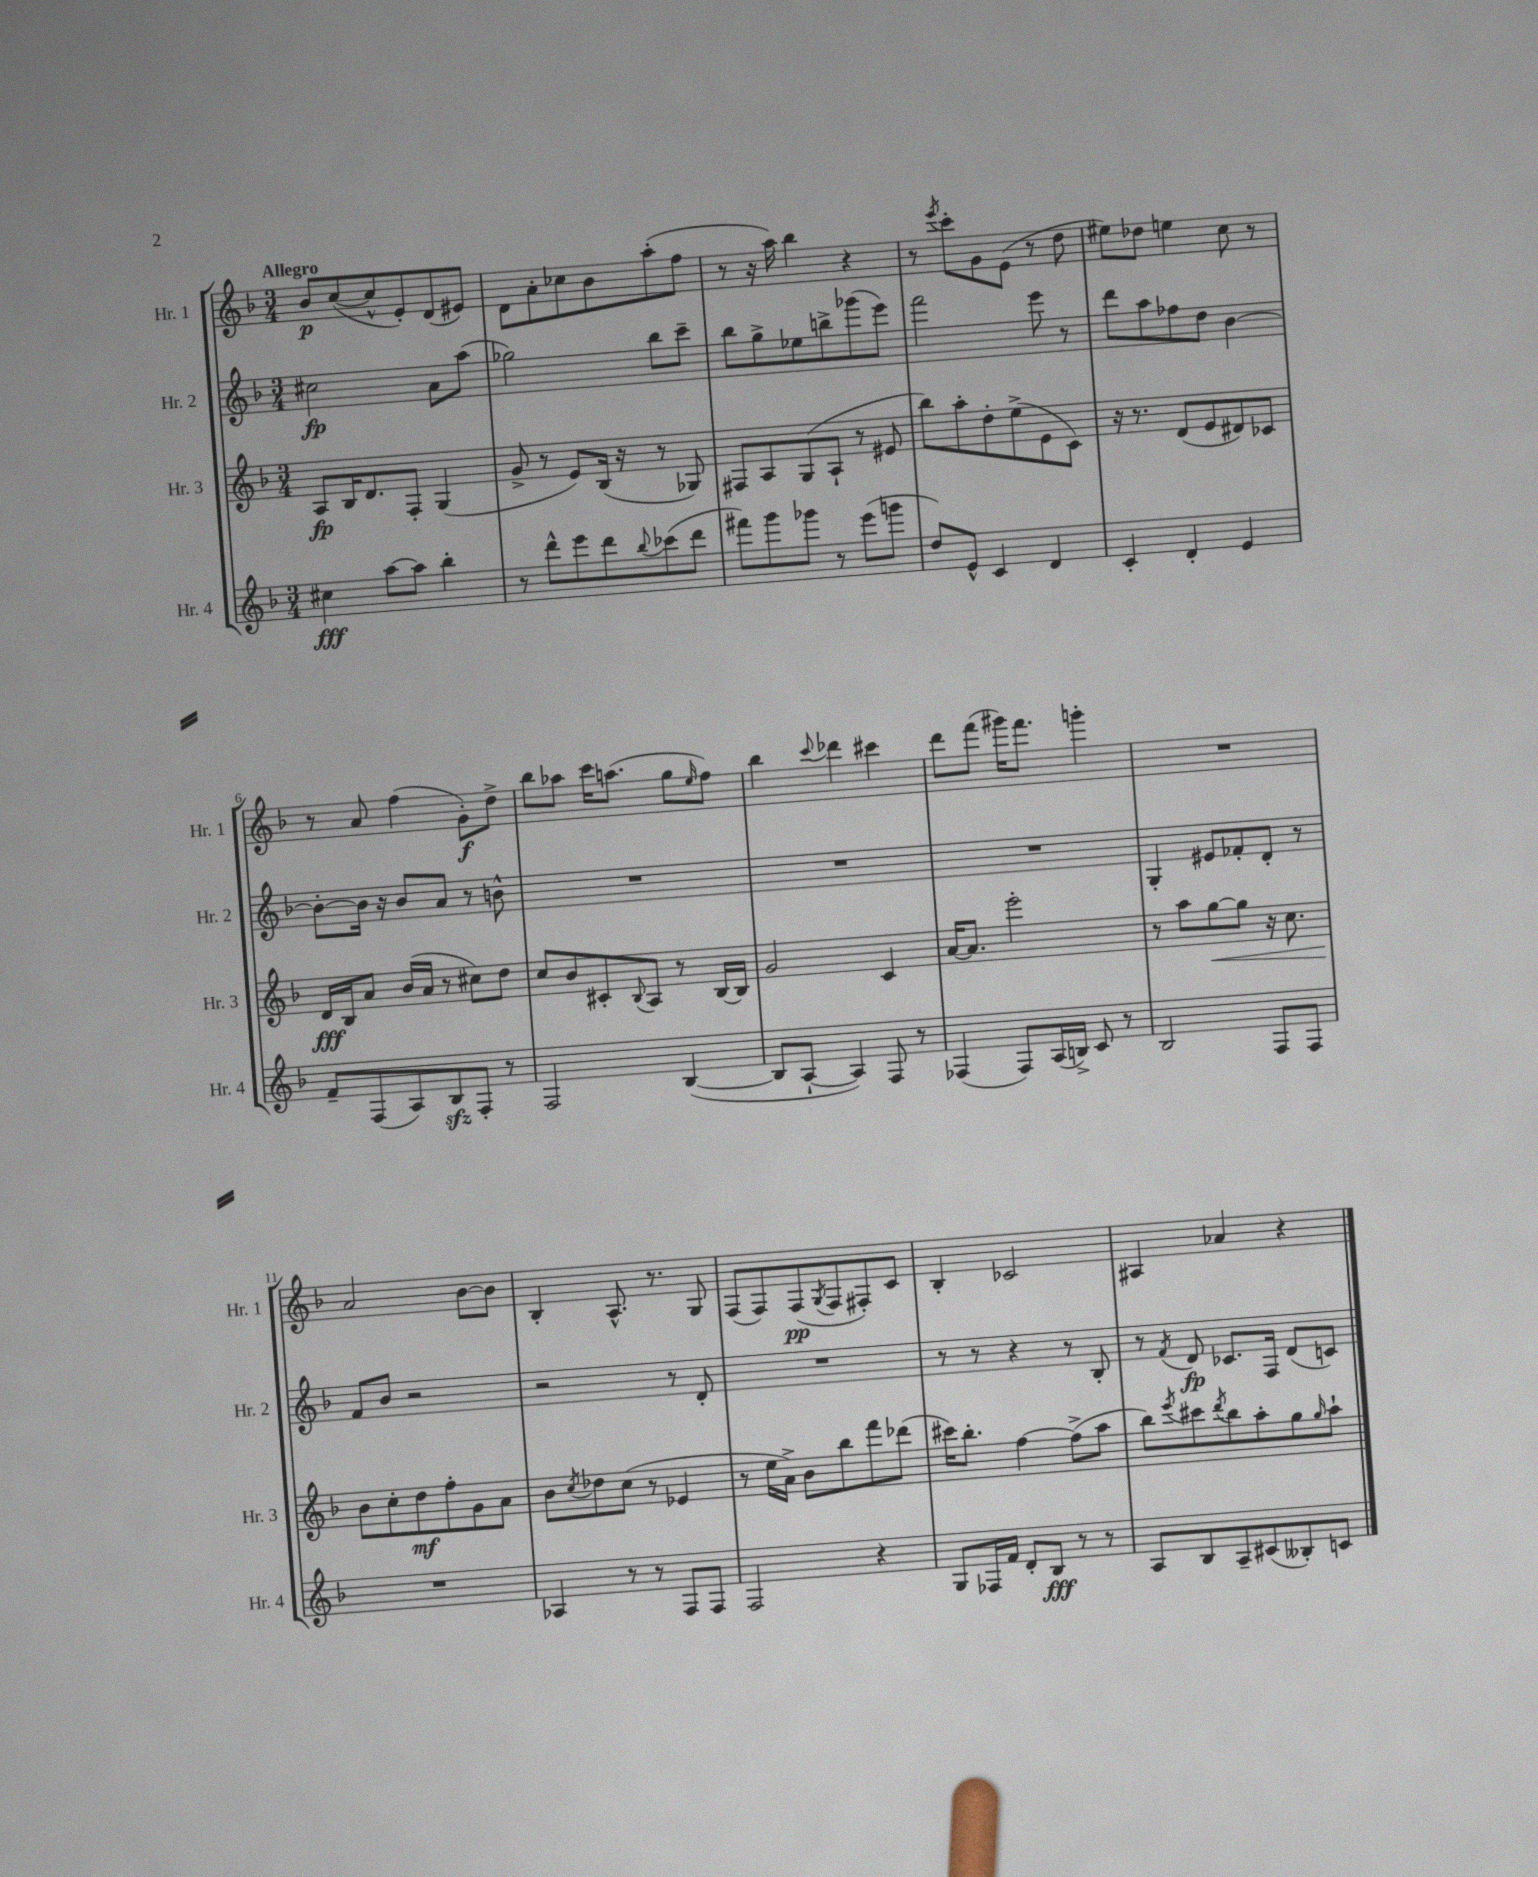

**kern	**dynam	**kern	**dynam	**kern	**dynam	**kern	**dynam
*part4	*part4	*part3	*part3	*part2	*part2	*part1	*part1
*staff4	*staff4	*staff3	*staff3	*staff2	*staff2	*staff1	*staff1
*I"Hr. 4	*	*I"Hr. 3	*	*I"Hr. 2	*	*I"Hr. 1	*
*I'Hr. 4	*	*I'Hr. 3	*	*I'Hr. 2	*	*I'Hr. 1	*
*clefG2	*	*clefG2	*	*clefG2	*	*clefG2	*
*k[b-]	*	*k[b-]	*	*k[b-]	*	*k[b-]	*
*M3/4	*	*M3/4	*	*M3/4	*	*M3/4	*
=1	=1	=1	=1	=1	=1	=1	=1
!	!	!	!	!	!	!LO:TX:a:B:t=Allegro	!
4cc#X\	fff	8A/L	fp	2cc#X\	fp	8b-/L	p
.	.	16B-/K	.	.	.	([8cc/	.
.	.	8.d/	.	.	.	.	.
[8aa\L	.	.	.	.	.	8cc^^/]	.
8aa\J]	.	8F'/J	.	.	.	8e'/)	.
4bb-'\	.	(4G/	.	8a\L	.	(8d/	.
.	.	.	.	(8aa\J	.	8e#X/J)	.
=2	=2	=2	=2	=2	=2	=2	=2
8r	.	8g^/	.	2gg-X\)	.	8d\L	.
8ddd^^\L	.	8r	.	.	.	8a'\	.
8eee\	.	8e/L)	.	.	.	8cc-X\	.
8ddd\	.	(16B-/Jk	.	.	.	8b-\	.
.	.	16r	.	.	.	.	.
8qqbb-/	.	.	.	.	.	.	.
(8ccc-X\	.	8r	.	8bb-\L	.	(8aa'\	.
8ddd\J	.	8G-X/)	.	8ccc~\J	.	8ff\J	.
=3	=3	=3	=3	=3	=3	=3	=3
8fff#X\L)	.	8F#X/L	.	8bb-\L	.	8r	.
8ggg\	.	8A/	.	8gg^\	.	16r	.
.	.	.	.	.	.	16aa\)	.
8ggg-X\J	.	(8G/	.	8ee-X\	.	4bb-\	.
8r	.	8A`/J	.	8bbn^\	.	.	.
(8eee\L	.	8r	.	(8ggg-X\	.	4r	.
8gggn\J	.	8e#X/	.	8eee\J)	.	.	.
=4	=4	=4	=4	=4	=4	=4	=4
8dd/L)	.	8bb-\L)	.	2fff\	.	8r	.
.	.	.	.	.	.	8qeee/	.
8e^^/J	.	8aa'\	.	.	.	8ccc'\L	.
4c/	.	8dd'\	.	.	.	8g\	.
.	.	(8ee^\	.	.	.	(8e\J	.
4d/	.	8e\	.	8eee\	.	8r	.
.	.	8c\J)	.	8r	.	8dd\	.
=5	=5	=5	=5	=5	=5	=5	=5
4c'/	.	16r	.	8ddd\L	.	8ee#X\L)	.
.	.	8.r	.	.	.	.	.
.	.	.	.	8aa\	.	8dd-X\J	.
4d'/	.	(8d/L	.	8ff-X\	.	4een\	.
.	.	8e/	.	8dd\J	.	.	.
4e/	.	8d#X/)	.	[4b-\	.	8cc\	.
.	.	8c-X/J	.	.	.	8r	.
!!LO:LB:g=z
=6	=6	=6	=6	=6	=6	=6	=6
8f~/L	.	16d/LL	fff	8b-'\L_	.	8r	.
.	.	16B-/J	.	.	.	.	.
(8F/	.	8a/J	.	16b-\Jk]	.	8a/	.
.	.	.	.	16r	.	.	.
8A/)	.	(16b-/LL	.	8b-/L	.	(4ff\	.
.	.	16a/JJ	.	.	.	.	.
8B-zz/	.	8r	.	8a/J	.	.	.
8F'/J	.	8cc#X\L)	.	8r	.	8g'\L)	f
8r	.	8dd\J	.	8bn^^\	.	8dd^\J	.
=7	=7	=7	=7	=7	=7	=7	=7
2F/	.	8cc/L	.	2.r	.	8bb-\L	.
.	.	8b-/	.	.	.	8aa-X\J	.
.	.	8c#X'/	.	.	.	16ccc\KL	.
.	.	.	.	.	.	(8.aan\J	.
.	.	8qqB-/	.	.	.	.	.
.	.	8A/J	.	.	.	.	.
([4B-/	.	8r	.	.	.	8gg\L	.
.	.	.	.	.	.	16qqee/	.
.	.	[16B-/LL	.	.	.	8ff\J)	.
.	.	16B-/JJ]	.	.	.	.	.
=8	=8	=8	=8	=8	=8	=8	=8
8B-/L]	.	2g/	.	2.r	.	4bb-\	.
[8A`/J	.	.	.	.	.	.	.
.	.	.	.	.	.	8qqccc/	.
4A/])	.	.	.	.	.	4ddd-X\	.
8F/	.	4c/	.	.	.	4ccc#X\	.
8r	.	.	.	.	.	.	.
=9	=9	=9	=9	=9	=9	=9	=9
(4F-X/	.	[16a/KL	.	2.r	.	8ddd\L	.
.	.	8.a/J]	.	.	.	.	.
.	.	.	.	.	.	(8fff\J	.
8F-/L)	.	2eee'\	.	.	.	16ggg#X\KL)	.
.	.	.	.	.	.	8.fff\J	.
(16A/L	.	.	.	.	.	.	.
16Bn^/JJ)	.	.	.	.	.	.	.
8c/	.	.	.	.	.	4gggn'\	.
8r	.	.	.	.	.	.	.
=10	=10	=10	=10	=10	=10	=10	=10
2B-/	.	8r	.	4G'/	.	2.r	.
.	.	8aa\L	.	.	.	.	.
!	!	!	!LO:HP:b	!	!	!	!
.	.	[8gg\	<	8e#X/L	.	.	.
.	.	8gg\J]	.	8f-X'/	.	.	.
8F/L	.	16r	.	8d'/J	.	.	.
.	.	8.cc\	.	.	.	.	.
8F/J	.	.	.	8r	.	.	.
!!LO:LB:g=z
=11	=11	=11	=11	=11	=11	=11	=11
2.r	.	8b-\L	.	8f/L	.	2a/	.
.	.	8cc'\	[	8b-/J	.	.	.
.	.	8dd\	mf	2r	.	.	.
.	.	8ff'\	.	.	.	.	.
.	.	8g\	.	.	.	[8b-\L	.
.	.	8a\J	.	.	.	8b-\J]	.
=12	=12	=12	=12	=12	=12	=12	=12
4A-X/	.	8b-\L	.	2r	.	4B-'/	.
.	.	8qcc/	.	.	.	.	.
.	.	8dd-X\	.	.	.	.	.
8r	.	(8cc\J	.	.	.	8.A^^/	.
8r	.	8r	.	.	.	.	.
.	.	.	.	.	.	8.r	.
8F/L	.	4e-X/	.	8r	.	.	.
8F/J	.	.	.	8d'/	.	8G/	.
=13	=13	=13	=13	=13	=13	=13	=13
2F/	.	8r	.	2.r	.	(8F/L	.
.	.	16ee\LL	.	.	.	8F/)	.
.	.	16a^\JJ)	.	.	.	.	.
.	.	8b-\L	.	.	.	(8F/	pp
.	.	.	.	.	.	8qG/	.
.	.	8bb-\	.	.	.	8F/	.
4r	.	8fff\	.	.	.	8F#X'/)	.
.	.	(8ddd-X\J	.	.	.	8c/J	.
=14	=14	=14	=14	=14	=14	=14	=14
8G/L	.	16ccc#X\KL)	.	8r	.	4B-'/	.
.	.	8.bb-'\J	.	.	.	.	.
16F-X/L	.	.	.	8r	.	.	.
16f/JJ	.	.	.	.	.	.	.
8d'/L	.	[4ff\	.	4r	.	2c-X/	.
8B-/J	fff	.	.	.	.	.	.
8r	.	(8ff^\L]	.	8r	.	.	.
8r	.	8aa\J	.	8B-'/	.	.	.
=15	=15	=15	=15	=15	=15	=15	=15
8A/L	.	8bb-\L)	.	8r	.	4A#X/	.
.	.	8qeee/	.	8qf/	.	.	.
8B-/	.	8ccc#X\	.	8d/	fp	.	.
.	.	8qddd/	.	.	.	.	.
8A~/	.	8bb-\	.	8.c-X/L	.	4a-X/	.
(8c#X/	.	8aa'\	.	.	.	.	.
.	.	.	.	16F/Jk	.	.	.
8B--X'/)	.	8gg\	.	(8d/L	.	4r	.
.	.	16qqgg/	.	.	.	.	.
8cn/J	.	8aa`\J	.	8cn/J)	.	.	.
==	==	==	==	==	==	==	==
*-	*-	*-	*-	*-	*-	*-	*-
